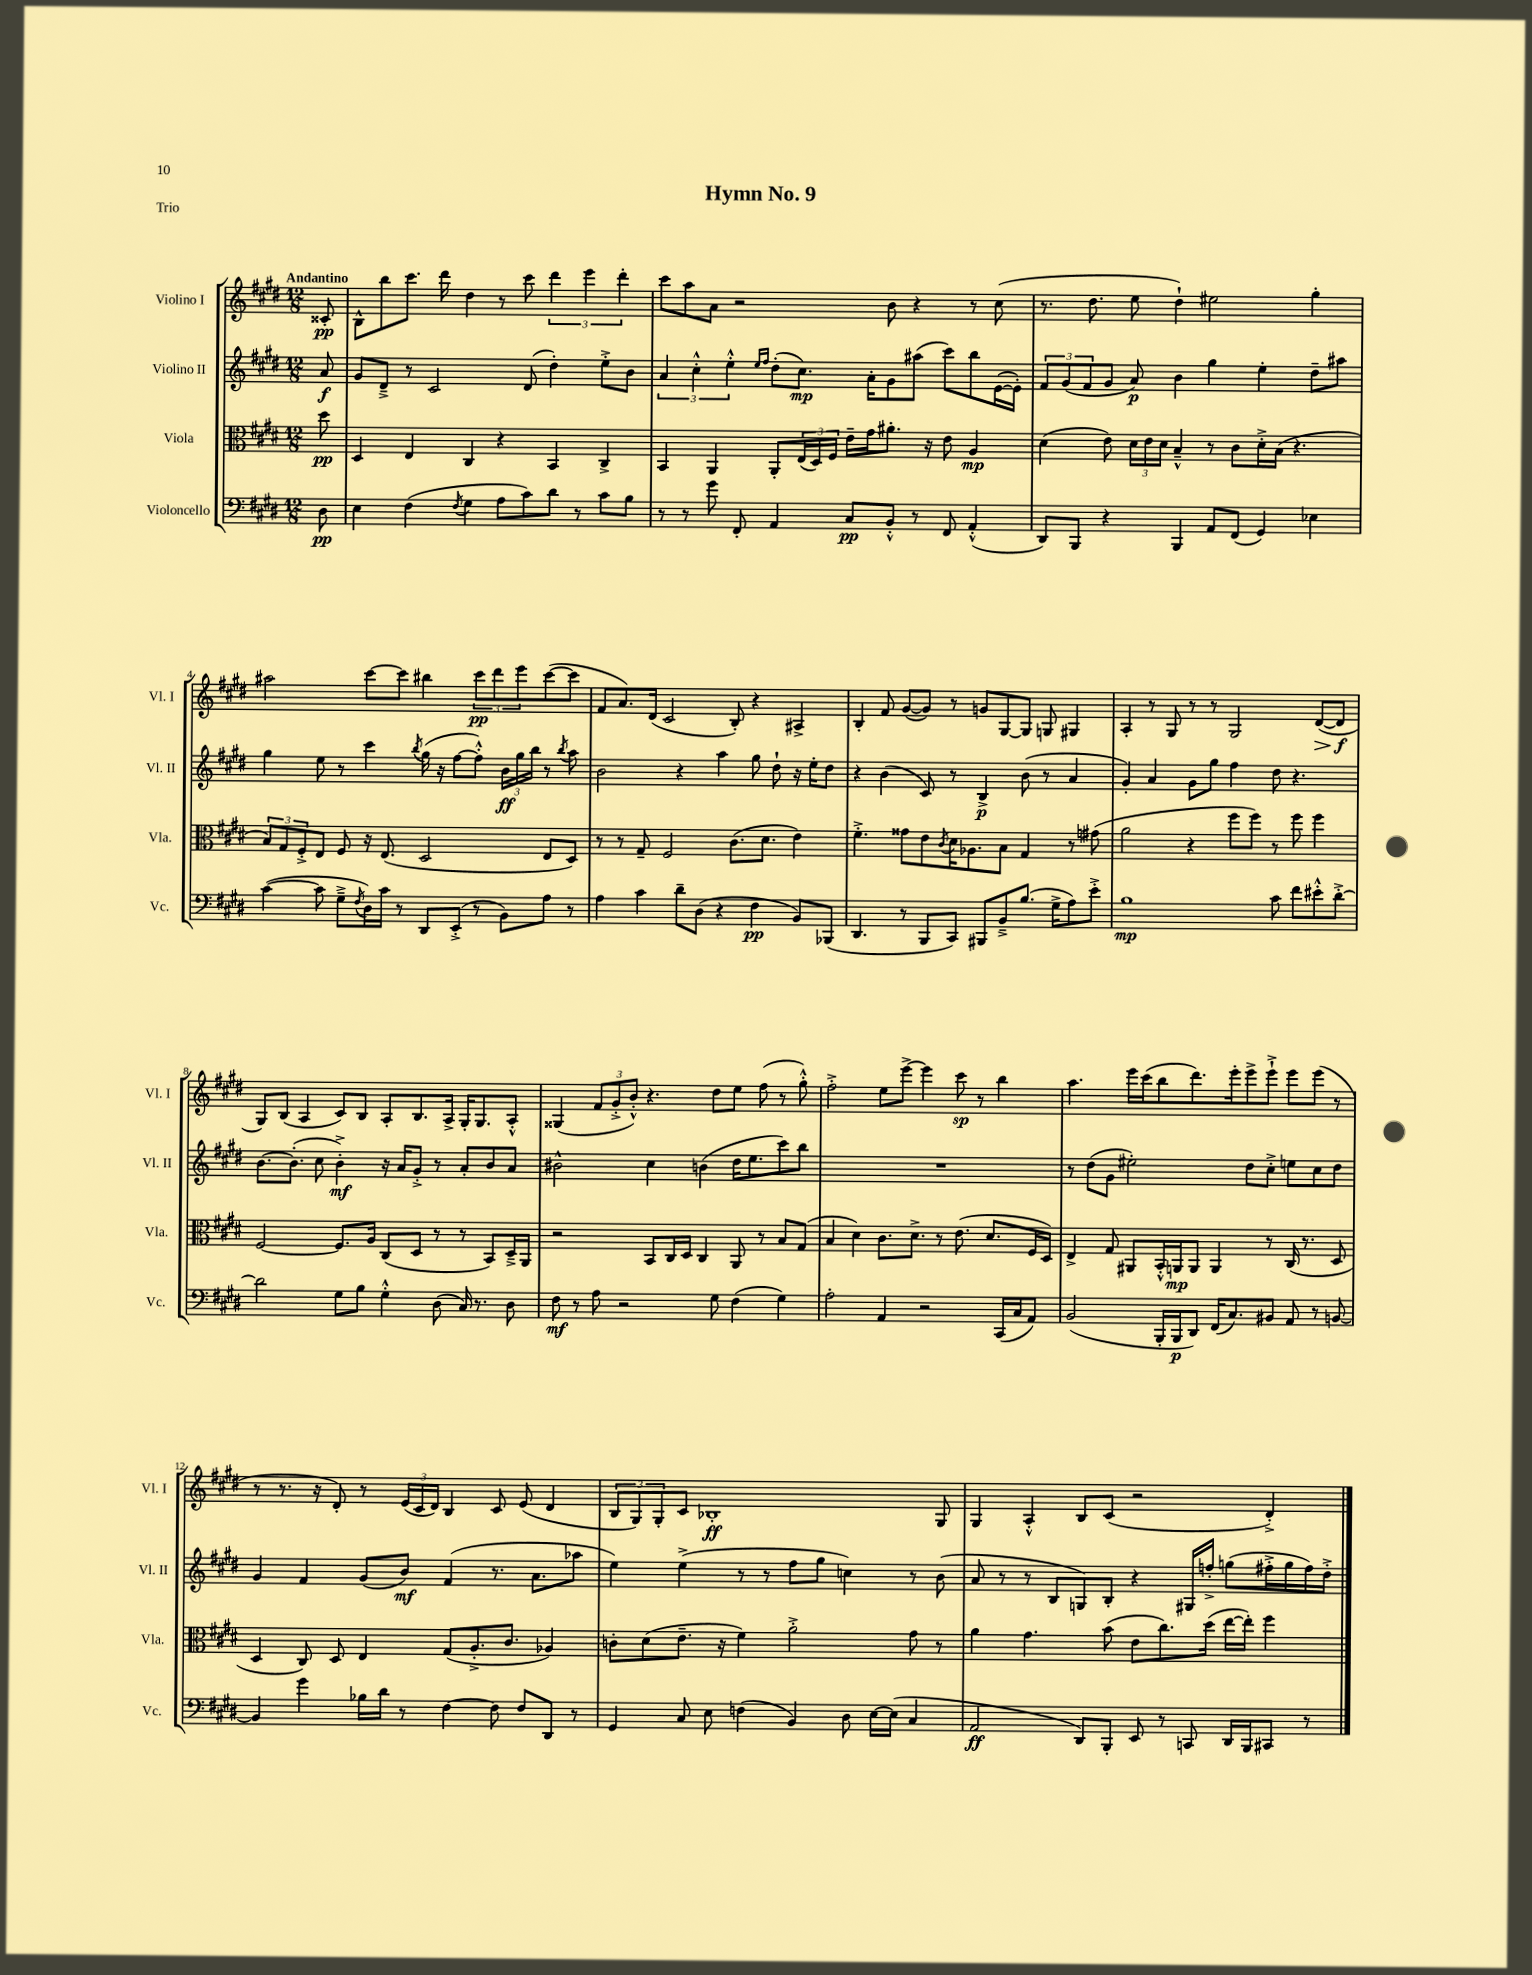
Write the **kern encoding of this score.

**kern	**kern	**kern	**kern
*staff4	*staff3	*staff2	*staff1
*clefF4	*clefC3	*clefG2	*clefG2
*k[f#c#g#d#]	*k[f#c#g#d#]	*k[f#c#g#d#]	*k[f#c#g#d#]
*M12/8	*M12/8	*M12/8	*M12/8
8D#	8dd#	8a	8c##'
=	=	=	=
4E	4D#	8g#	8B^^
.	.	8d#~^	8bb
(4F#	4E	8r	8.ccc#
.	.	2c#	.
.	.	.	16ddd#
8qF#	.	.	.
4G#	4C#	.	4dd#
8A	4r	.	8r
8c#)	.	(8d#	8ccc#
8d#	4BB	4dd#')	6ddd#
8r	.	.	.
.	.	.	6eee
8c#	4C#^	8ee'^	.
.	.	.	6ddd#'
8B	.	8b	.
=	=	=	=
8r	4BB	6a	8ccc#
8r	.	.	8aa
.	.	6cc#'^^	.
8g#	4AA	.	8a
.	.	6ee'^^	.
8FF#'	.	.	2r
.	.	16qqee	.
.	.	16qqff#	.
4AA	8AA'	(8dd#'	.
.	(24E	8.cc#)	.
.	24D#)	.	.
.	24F#	.	.
8C#	16e~	.	.
.	16g#	16a'	.
8BB'^^	8.a#'	8g#	8b
8r	.	(8aa#	4r
.	16r	.	.
8FF#	8e	8ccc#)	.
(4AA'^^	4A	8bb	8r
.	.	([16e	(8cc#
.	.	16e'])	.
=	=	=	=
8DD#)	(4d#	12f#	8.r
.	.	(12g#	.
8BBB	.	.	.
.	.	12f#	.
.	.	.	8.dd#
4r	8e)	8g#	.
.	24d#	8a)	8ee
.	24e	.	.
.	24d#	.	.
4BBB	4B~^^	4b	4dd#`)
8AA	8r	4gg#	2ee#
(8FF#	8c#	.	.
4GG#)	16d#'^	4ee'	.
.	(16B	.	.
.	4.r	.	.
4E-	.	8dd#~	4gg#'
.	.	8aa#	.
=	=	=	=
([4c#	12B)	4gg#	2aa#
.	12G#	.	.
.	12F#'^	.	.
8c#]	8E	8ee	.
8G#~^	8F#	8r	.
8qF#	.	.	.
16D#)	16r	4ccc#	[8ccc#
16c#	(8.E	.	.
8r	.	.	8ccc#]
.	.	8qbb	.
8DD#	2D#	(16gg#	4bb#
.	.	16r	.
(8EE'^	.	[8ff#	.
8r	.	8ff#'^^])	12ccc#
.	.	.	12ddd#
8BB)	.	24b	.
.	.	24gg#	12eee
.	.	24bb	.
8A	8E	8r	([8ccc#
.	.	8qbb	.
8r	8D#)	8aa	8ccc#]
=	=	=	=
4A	8r	2b	8f#
.	8r	.	8.a)
4c#	8G#~	.	.
.	.	.	(16d#
.	2F#	.	2c#
8d#~	.	4r	.
(8D#	.	.	.
4r	.	4aa	.
.	(8.c#	.	8B')
4F#	.	8gg#	4r
.	8.d#	.	.
.	.	8dd#`	.
8BB)	4e)	16r	4A#^
.	.	16ee'	.
(8BBB-	.	8dd#	.
=	=	=	=
4.DD#	4.f#'^	4r	4B'
.	.	(4b	8f#
8r	8g##	.	([8g#
8BBB	8e	8c#)	8g#])
.	8qc#	.	.
8CC#)	16d#	8r	8r
.	8.A-	.	.
8BBB#	.	4B^	8g
8BB~^	8B	.	[8G#
(8.B	4G#	(8b	8G#]
.	.	8r	8G
16G#^	.	.	.
8A)	8r	4a	4G#
8e'^	(8g#	.	.
=	=	=	=
1B	2a	4g#')	4A'
.	.	4a	8r
.	.	.	8G#
.	4r	8g#	8r
.	.	8gg#	8r
.	8ff#	4ff#	2G#
.	8ff#)	.	.
8c#	8r	8dd#	.
8f#	8ff#	4.r	.
8e#'^^	4ff#	.	([8d#
[8d#'^	.	.	8d#]
=	=	=	=
2d#]	[2F#	[8.b	8G#)
.	.	.	(8B
.	.	(8.b']	.
.	.	.	4A
.	.	8cc#	.
8G#	8.F#]	4b'^)	8c#)
8B	.	.	8B
.	16A	.	.
4G#'^^	(8C#	16r	8A'
.	.	16a	.
.	8D#	8g#'^	8.B
(8D#	8r	8r	.
.	.	.	16A^
16C#)	8r	8a'	16G#'
8.r	.	.	8.G#
.	8BB)	8b	.
8D#	16D#~^	8a	8A'^^
.	16AA	.	.
=	=	=	=
8F#	2r	2b#^^	(4G##
8r	.	.	.
8A	.	.	12f#
.	.	.	12g#'^
2r	.	.	.
.	.	.	12b'^^)
.	8BB	4cc#	4.r
.	16C#	.	.
.	16D#	.	.
.	4C#	(4b	.
8G#	.	.	8dd#
(4F#	8AA	16dd#	8ee
.	.	8.ee	.
.	8r	.	(8ff#
4G#)	8B	8ccc#)	8r
.	(8G#	8bb	8gg#'^^)
=	=	=	=
2A'	4B	1.r	2ff#'^
.	4d#)	.	.
4AA	8.c#	.	8ee
.	.	.	[8eee^
.	8.d#^	.	.
2r	.	.	4eee]
.	8r	.	.
.	(8.e	.	8ccc#
.	.	.	8r
.	8.d#	.	.
(16CC#	.	.	4bb
16C#	.	.	.
8AA)	16F#	.	.
.	16D#)	.	.
=	=	=	=
(2BB	4E^	8r	4.aa
.	.	(8dd#	.
.	8G#	8g#	.
.	8AA#	2ee#')	16eee
.	.	.	(16ccc#
16BBB'	16BB'^^	.	8bb
16BBB	16AA	.	.
8DD#)	8AA	.	8.ddd#)
(16FF#	4AA	.	.
8.C#)	.	.	16eee'
.	.	8dd#	8eee^
8BB#	8r	8cc#'^	8eee`^
8AA	(16C#	8ee	8eee
.	8.r	.	.
8r	.	8cc#	(8eee
[8BB	8D#	8dd#	8r
=	=	=	=
4BB]	4D#	4g#	8r
.	.	.	8.r
4g#	8C#)	4f#	.
.	.	.	16r
.	8D#	.	8d#')
16B-	4E	(8g#	8r
16d#	.	.	.
8r	.	8b)	(24e
.	.	.	24c#
.	.	.	24d#)
[4F#	(8G#	(4f#	4B
.	8.A'^	.	.
8F#]	.	8.r	8c#
.	8.c#	.	.
8F#	.	.	(8e
.	.	8.a	.
8DD#	4A-)	.	4d#
8r	.	8aa-	.
=	=	=	=
4GG#	8c'	4ee)	12B
.	.	.	12G#)
.	(8d#	.	.
.	.	.	12G#'
8C#	8.e~	(4ee^	8c#
8E	.	.	1B-'
.	16r	.	.
(4F	4f#)	8r	.
.	.	8r	.
4BB)	2a'^	8ff#	.
.	.	8gg#	.
8D#	.	4cc)	.
[16E	.	.	.
(16E]	.	.	.
4C#	8g#	8r	.
.	8r	(8b	8G#
=	=	=	=
2AA	4a	8a	4G#
.	.	8r	.
.	4.g#	8r	4A'^^
.	.	8B	.
8DD#)	.	8G)	8B
8BBB'	(8b	8B'	(8c#
8EE	8e	4r	2r
8r	8.cc#)	.	.
8CC	.	16G#	.
.	(16dd#	16ff'^	.
16DD#	[16ee	(8gg	.
16BBB	16ee'])	.	.
8CC#	4ff#	16ff#'^	4d#'^)
.	.	16gg	.
8r	.	16ff#)	.
.	.	16dd#'^	.
==	==	==	==
*-	*-	*-	*-
